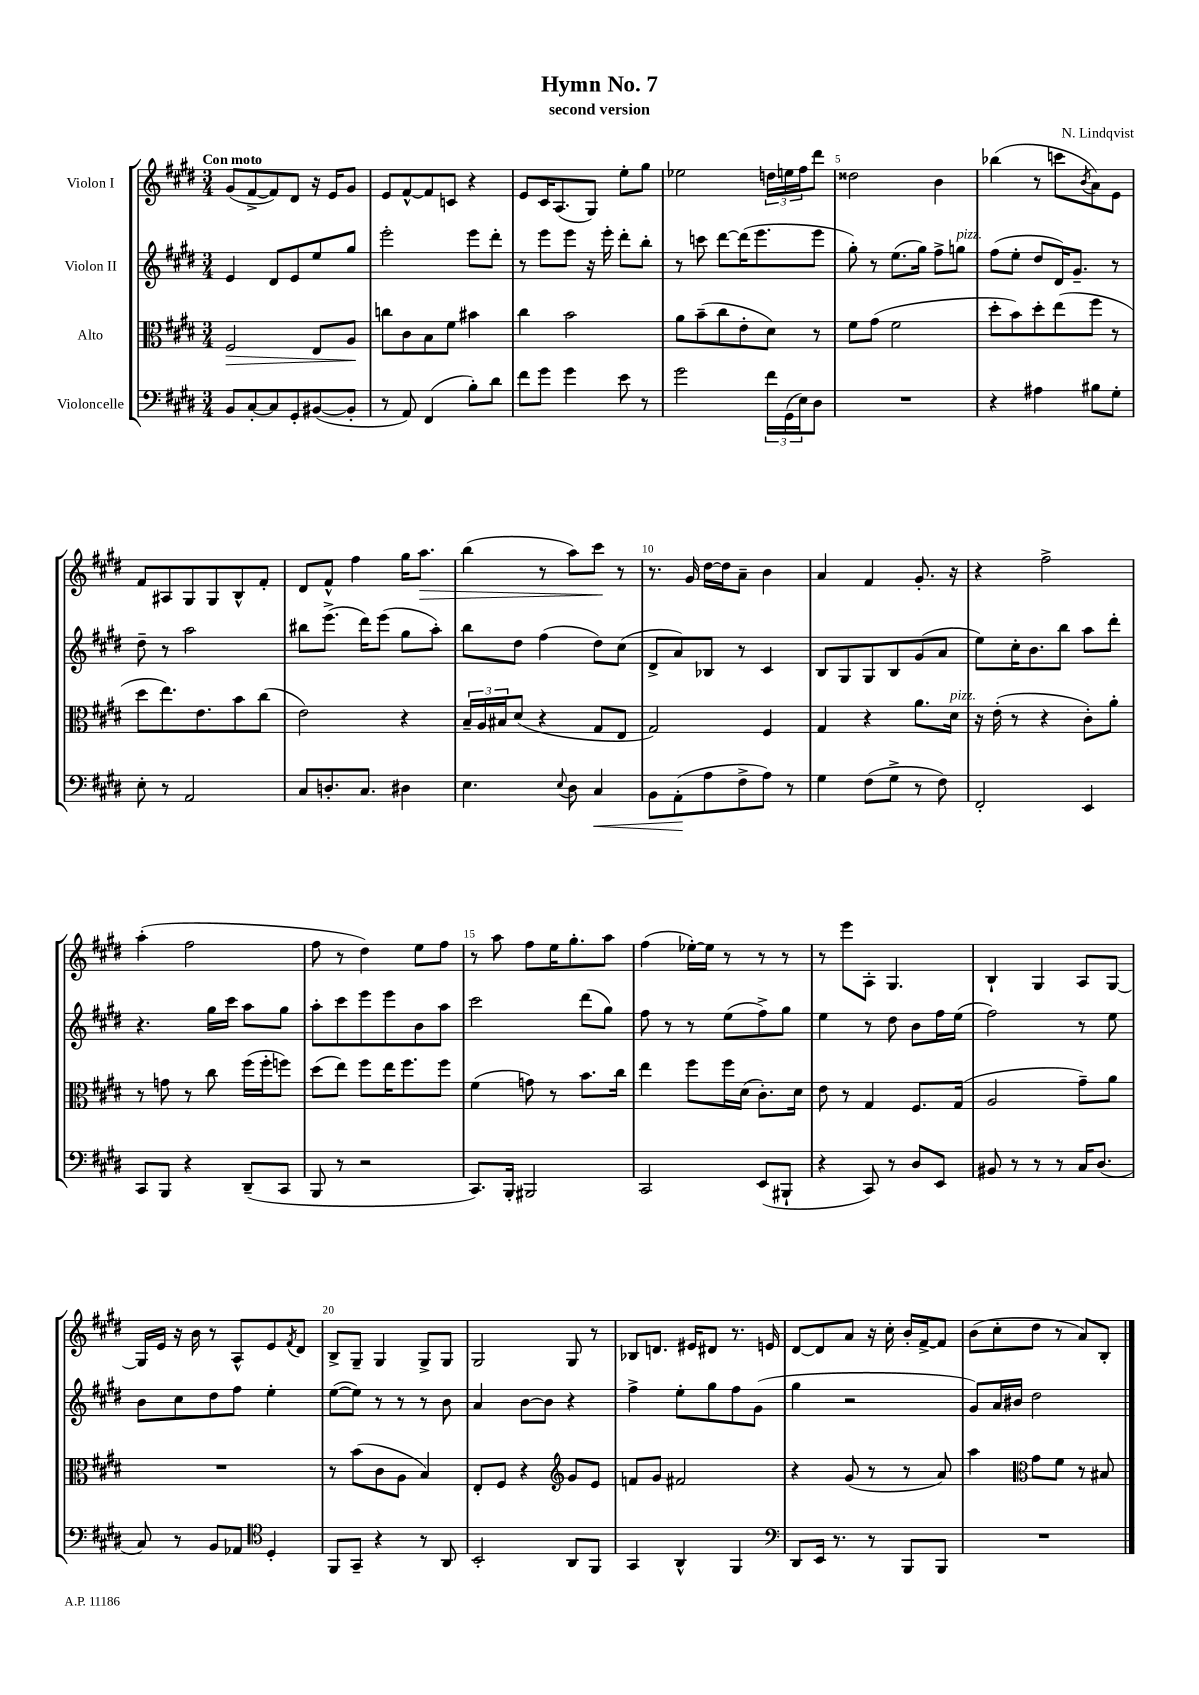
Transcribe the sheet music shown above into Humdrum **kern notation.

**kern	**kern	**kern	**kern
*staff4	*staff3	*staff2	*staff1
*clefF4	*clefC3	*clefG2	*clefG2
*k[f#c#g#d#]	*k[f#c#g#d#]	*k[f#c#g#d#]	*k[f#c#g#d#]
*M3/4	*M3/4	*M3/4	*M3/4
8BB/L	2F#/	4e/	(8g#/L
[8C#'/	.	.	[8f#^/
8C#/]	.	8d#/L	8f#/])
8GG#'/	.	8e/	8d#/J
([8BB#/	8E/L	8ee/	16r
.	.	.	16e/LK
8BB#'/]J	8A/J	8gg#/J	8g#/J
=	=	=	=
8r	8cc\L	2eee'\	8e/L
8AA/)	8c#\	.	[8f#^^/
(4FF#/	8B\	.	8f#/]
.	8f#\J	.	8c/J
8B'\L)	4b#\	8eee\L	4r
8d#\J	.	8ddd#'\J	.
=	=	=	=
8f#\L	4cc#\	8r	8e/L
8g#\J	.	8eee\L	16c#/K
.	.	.	(8.A/
4g#\	2b\	8eee\J	.
.	.	16r	8G#/J)
.	.	16eee'\	.
8e\	.	8ddd#'\L	8ee'\L
8r	.	8bb'\J	8gg#\J
=	=	=	=
2g#\	8a\L	8r	2ee-\
.	(8b~\	8ccc\	.
.	8cc#\	[8ddd#\L	.
.	8e'\	(16ddd#\]K	.
.	.	8.eee\	.
24f#\LL	8d#\J)	.	24dd\LL
(24GG#\	.	.	24ee\
24E\J)	.	.	24ff#\J
8D#\J	8r	8eee\J	8ddd#\J
=	=	=	=
2.r	8f#\L	8gg#'\)	2dd##\
.	(8g#\J	8r	.
.	2f#\	(8.ee\L	.
.	.	16gg#\Jk)	.
.	.	8ff#^\L	4b\
.	.	8gg\J	.
=	=	=	=
4r	8dd#'\L	(8ff#\L	(4bb-\
.	8b\)	8ee'\J	.
4A#\	8dd#'\	8dd#/L	8r
.	(8ee\	16d#/K)	8ccc\L
.	.	8.g#~/J	.
.	.	.	8qb/
8B#\L	8ff#\J	.	8a\)
8G#'\J	8r	8r	8e\J
=	=	=	=
8E'\	8dd#\L	8dd#~\	8f#/L
8r	8.ee\)	8r	8A#/
2AA/	.	2aa\	8G#/
.	8.e\	.	.
.	.	.	8G#/
.	8b\	.	8B^^/
.	(8cc#\J	.	8f#'/J
=	=	=	=
8C#/L	2e\)	8bb#\L	8d#/L
8.D'/	.	(8.eee^\J	8f#^^/J
.	.	.	4ff#\
8.C#/J	.	16ddd#\LK)	.
.	.	(8eee\J	.
4D#\	4r	8gg#\L	16gg#\LK
.	.	.	8.aa\J
.	.	8aa'\J)	.
=	=	=	=
4.E\	24B~/LL	8bb\L	(4bb\
.	24A/	.	.
.	24B#/J	.	.
.	(8d#/J	8dd#\J	.
.	4r	(4ff#\	8r
8qqE/	.	.	.
8D#\	.	.	8aa\L)
4C#/	8G#/L	8dd#\L)	8ccc#\J
.	8E/J	(8cc#\J	8r
=	=	=	=
8BB\L	2G#/)	8d#^/L	8.r
(8AA'\	.	8a/)	.
.	.	.	16g#/
8A\	.	8B-/J	[16dd#\LL
.	.	.	16dd#\]J
8F#^\	.	8r	8a~\J
8A\J)	4F#/	4c#/	4b\
8r	.	.	.
=	=	=	=
4G#\	4G#/	8B/L	4a/
.	.	8G#/	.
(8F#\L	4r	8G#/	4f#/
8G#^\J	.	8B/	.
8r	8.a\L	(8g#/	8.g#'/
8F#\)	.	8a/J	.
.	16d#\Jk	.	16r
=	=	=	=
2FF#'/	16r	8ee\L)	4r
.	(16e'\	.	.
.	8r	16cc#'\K	.
.	.	8.b\	.
.	4r	.	2ff#^\
.	.	8bb\J	.
4EE/	8c#'\L)	8aa\L	.
.	8a'\J	8ddd#'\J	.
=	=	=	=
8CC#/L	8r	4.r	(4aa'\
8BBB/J	8g\	.	.
4r	8r	.	2ff#\
.	8cc#\	16gg#\LL	.
.	.	16ccc#\JJ	.
(8DD#~/L	(16ff#\LL	8aa\L	.
.	16ff#'\J	.	.
8CC#/J	8ff\J)	8gg#\J	.
=	=	=	=
8BBB/	(8dd#\L	8aa'\L	8ff#\
8r	8ee\J)	8ccc#\	8r
2r	8ff#\L	8eee\	4dd#\)
.	16ee\K	8eee\	.
.	8.ff#\	.	.
.	.	8b\	8ee\L
.	8ff#\J	8aa\J	8ff#\J
=	=	=	=
8.CC#/L)	(4f#\	2ccc#\	8r
.	.	.	8aa\
16BBB'/Jk	.	.	.
2BBB#/	8g\)	.	8ff#\L
.	8r	.	16ee\K
.	.	.	8.gg#'\
.	8.b\L	(8ddd#\L	.
.	.	8gg#\J)	8aa\J
.	16cc#\Jk	.	.
=	=	=	=
2CC#/	4ee\	8ff#\	(4ff#\
.	.	8r	.
.	8ff#\L	8r	[16ee-'\LL)
.	.	.	16ee-\]JJ
.	16ff#\L	(8ee\L	8r
.	(16d#\JJ	.	.
(8EE/L	8.c#'\L)	8ff#^\)	8r
8BBB#`/J	.	8gg#\J	8r
.	16d#\Jk	.	.
=	=	=	=
4r	8e\	4ee\	8r
.	8r	.	8eee\L
8CC#/)	4G#/	8r	8A'\J
8r	.	8dd#\	4.G#/
8D#/L	8.F#/L	8b\L	.
8EE/J	.	16ff#\L	.
.	(16G#/Jk	(16ee\JJ	.
=	=	=	=
8BB#/	2A/	2ff#\)	4B`/
8r	.	.	.
8r	.	.	4G#/
8r	.	.	.
16C#/LK	8g#~\L)	8r	8A/L
(8.D#/J	.	.	.
.	8a\J	8ee\	[8G#/J
=	=	=	=
8C#/)	2.r	8b\L	16G#/]LL
.	.	.	16e/JJ
8r	.	8cc#\	16r
.	.	.	16b\
8BB/L	.	8dd#\	8r
8AA-/J	.	8ff#\J	8A^^/L
*clefC4	*	*	*
4D#'/	.	4ee'\	8e/
.	.	.	8qf#/
.	.	.	8d#/J
=	=	=	=
8FF#/L	8r	([8ee\L	8B^/L
8GG#~/J	(8b\L	8ee\]J)	8G#~/J
4r	8c#\	8r	4G#/
.	8A\J	8r	.
8r	4B/)	8r	8G#^/L
8AA/	.	8b\	8G#/J
=	=	=	=
2BB'/	8E'/L	4a/	2G#/
.	8F#/J	.	.
.	4r	[8b\L	.
.	.	8b\]J	.
*	*clefG2	*	*
8AA/L	8g#/L	4r	8G#/
8FF#/J	8e/J	.	8r
=	=	=	=
4GG#/	8f/L	4ff#^\	8B-/L
.	8g#/J	.	8.d/J
4AA^^/	2f#/	8ee'\L	.
.	.	.	16e#/LK
.	.	8gg#\	8d#/J
4FF#/	.	8ff#\	8.r
.	.	(8g#\J	.
.	.	.	16e/
=	=	=	=
*clefF4	*	*	*
8DD#/L	4r	4gg#\	[8d#/L
16EE/Jk	.	.	8d#/]
8.r	.	.	.
.	(8g#/	2r	8a/J
8r	8r	.	16r
.	.	.	16cc#'\
8BBB/L	8r	.	16b'/LL
.	.	.	[16f#^/J
8BBB/J	8a/)	.	8f#/]J
=	=	=	=
2.r	4aa\	8g#/L)	(8b\L
.	.	16a/L	8cc#'\
.	.	16b#/JJ	.
*	*clefC3	*	*
.	8g#\L	2dd#\	8dd#\J
.	8f#\J	.	8r
.	8r	.	8a/L)
.	8B#/	.	8B'/J
==	==	==	==
*-	*-	*-	*-
